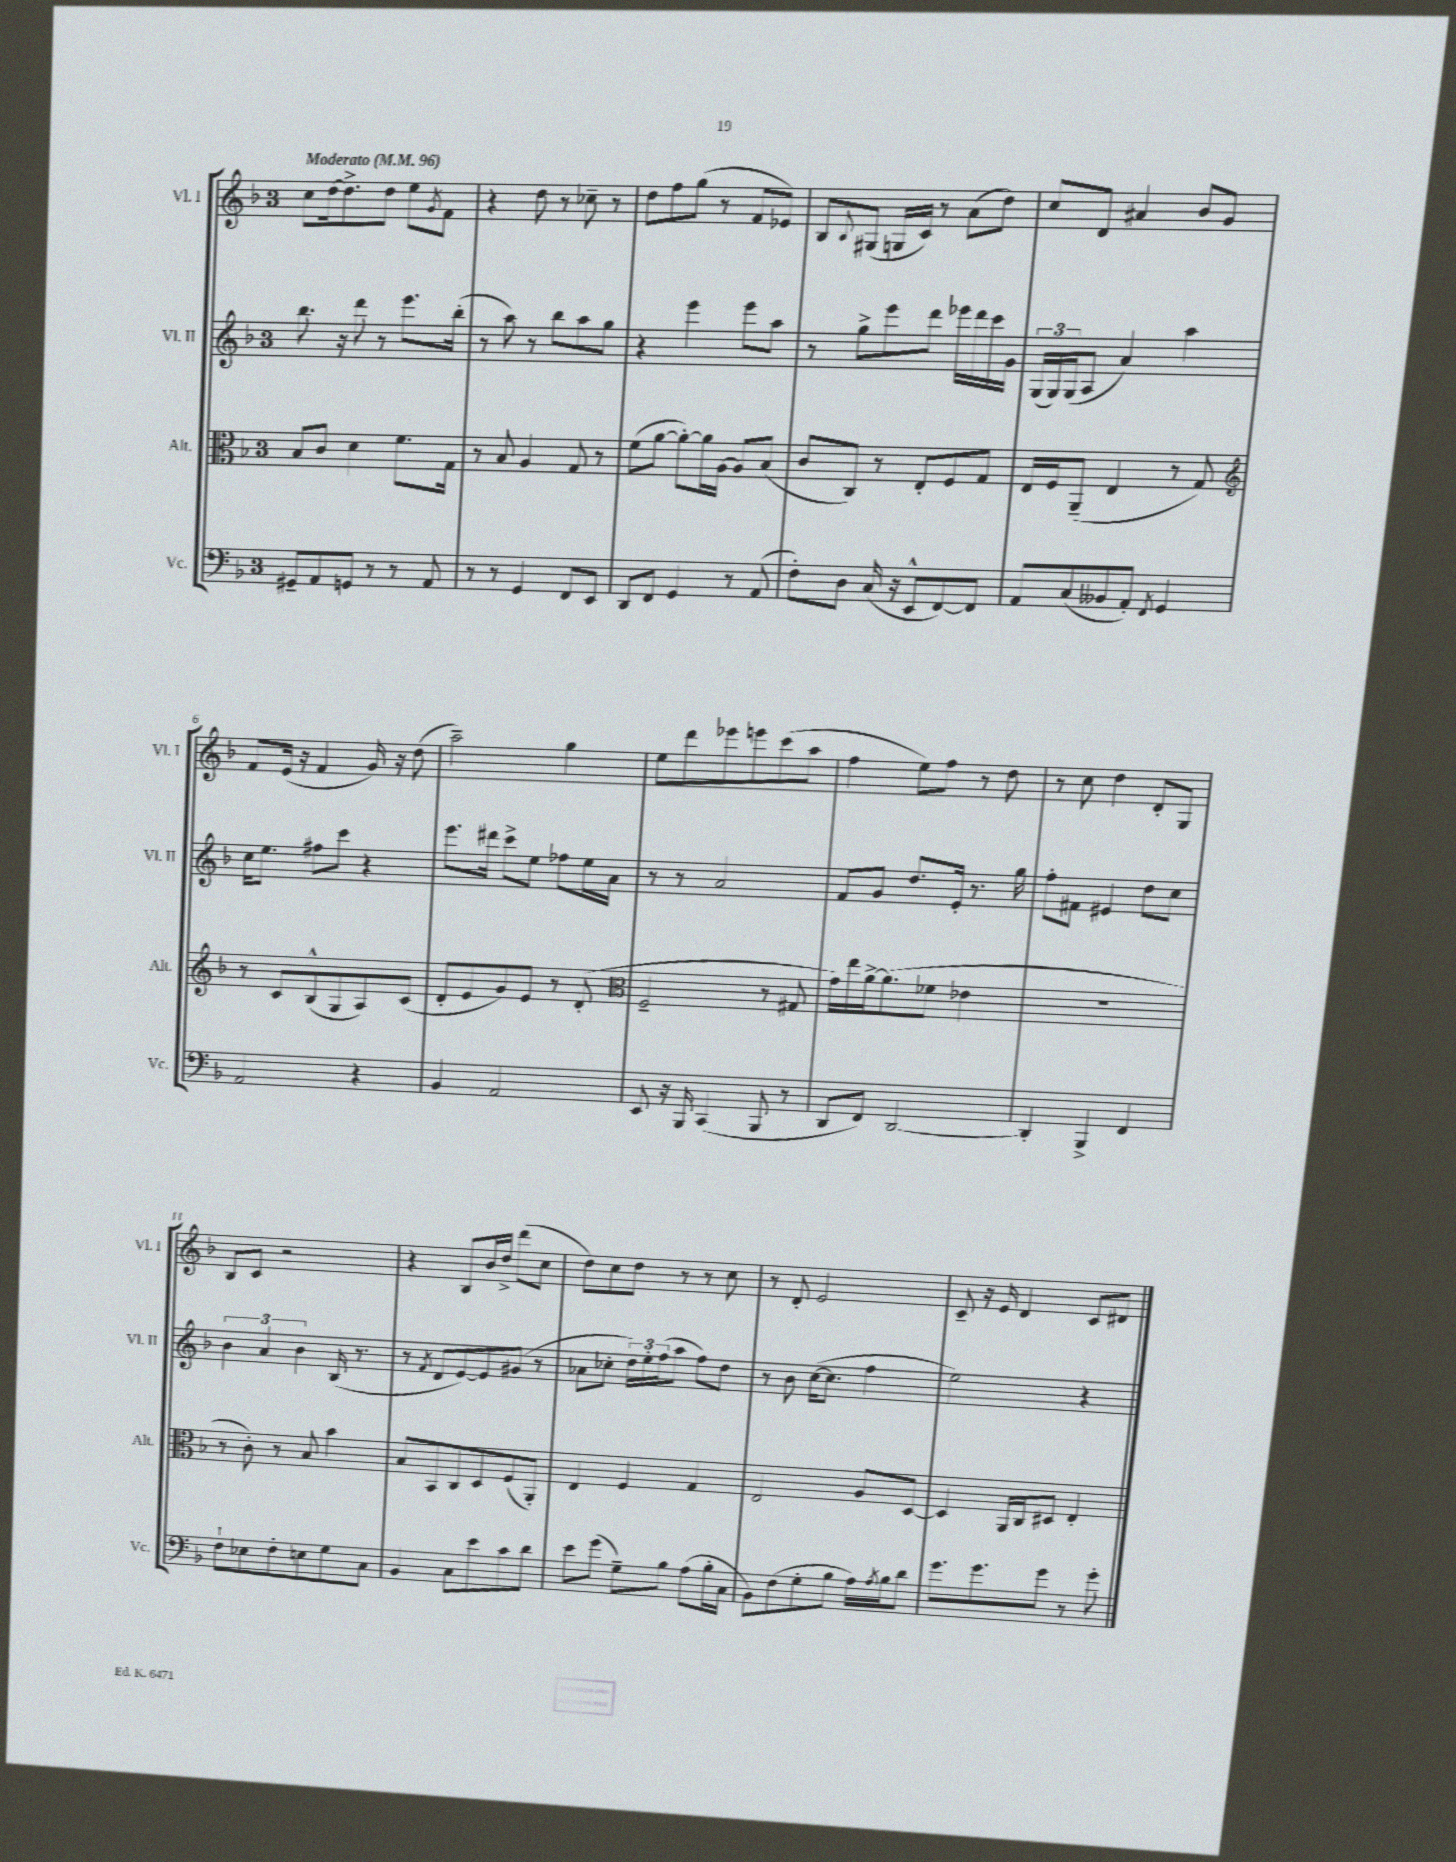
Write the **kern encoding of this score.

**kern	**kern	**kern	**kern
*staff4	*staff3	*staff2	*staff1
*clefF4	*clefC3	*clefG2	*clefG2
*k[b-]	*k[b-]	*k[b-]	*k[b-]
*M3/4	*M3/4	*M3/4	*M3/4
*MM96	*MM96	*MM96	*MM96
8GG#~	8B-	8.bb-	8cc
8AA	8c	.	[16dd
.	.	16r	8.dd^]
8GG	4d	8ddd	.
8r	.	8r	8dd
8r	8.f	8.eee	8ee
.	.	.	8qg
8AA	.	.	8f
.	16G	(16bb-'	.
=	=	=	=
8r	8r	8r	4r
8r	8B-	8aa)	.
4GG	4A	8r	8dd
.	.	8bb-	8r
8FF	8G	8aa	8cc-~
8EE	8r	8gg	8r
=	=	=	=
8DD	(8f	4r	8dd
8FF	[8a	.	8ff
4GG	8a'_)	4eee	(8gg
.	16a]	.	8r
.	[16A	.	.
8r	8A]	8eee	8f
(8AA	(8B-	8aa	8e-)
=	=	=	=
8F')	8c	8r	8B-
.	.	.	8qqB-
8D	8C)	8gg^	(8G#
(16C	8r	8eee	16G
16r	.	.	16c)
8EE^^	8E'	8ddd	8r
[8FF)	8F	16eee-	(8a
.	.	16ddd	.
8FF]	8G	16ccc	8dd)
.	.	16g	.
=	=	=	=
8AA	16E	(24G	8cc
.	.	24G)	.
.	16F	.	.
.	.	(24G	.
(8C	(8AA~	8A	8d
8BB--	4E	4a)	4a#
8AA')	.	.	.
8qFF	.	.	.
4GG	8r	4aa	8b-
.	8G)	.	8g
=	=	=	=
*	*clefG2	*	*
2AA	8r	16cc	8f
.	.	8.ee	.
.	8c	.	(16e
.	.	.	16r
.	(8B-^^	8ff#	4f
.	8G	8ccc	.
4r	8A)	4r	16g)
.	.	.	16r
.	(8c	.	(8dd
=	=	=	=
4BB-	8d'	8.eee	2aa~)
.	8e	.	.
.	.	16ddd#	.
2AA	8g)	8ccc^	.
.	8e	8ee	.
.	8r	8ff-	4gg
.	(8d'	16ee	.
.	.	16a	.
=	=	=	=
*	*clefC3	*	*
8EE	2F~	8r	8ee
16r	.	8r	8ddd
16BBB-	.	.	.
(4CC	.	2a	8eee-
.	.	.	8eee
8BBB-	8r	.	(8ccc
8r	8G#	.	8aa
=	=	=	=
8DD	16g)	8f	4ff
.	16ee	.	.
8FF)	[16a^	8g	.
.	(8.a]	.	.
[2DD	.	8.dd	8ee)
.	8f-	.	8ff
.	.	16e'	.
.	4e-	8.r	8r
.	.	.	8dd
.	.	16gg	.
=	=	=	=
4DD']	2.r	8ff'	8r
.	.	8f#	8cc
4BBB-^	.	4e#	4dd
4FF	.	8dd	8d'
.	.	8cc	8G
=	=	=	=
8F`	8r	6b-	8B-
8E-	8c')	.	8c
.	.	6a	.
8F'	8r	.	2r
.	.	6b-	.
8E	8B-	.	.
8G	4b-	(16B-	.
.	.	8.r	.
8C	.	.	.
=	=	=	=
4BB-	8B-	8r	4r
.	.	8qf	.
.	8BB-	8d	.
8C	8C	[8e)	8B-
8e	8D	8e]	16b-
.	.	.	16dd^
8c	(8F	(8g#	(8ddd
8d	8AA')	8r	8cc
=	=	=	=
8e	4E	8a-	8dd)
(8g	.	8cc-'	8cc
8G~)	4F	24dd)	8dd
.	.	24ee'	.
.	.	(24ff	.
8B-	.	8aa	8r
(8A	4G	8ff)	8r
16B-'	.	8dd	8cc
16C	.	.	.
=	=	=	=
8BB-)	2E	8r	8r
(8F	.	8b-	8d'
8G'	.	([16cc	2e
.	.	8.cc]	.
8B-	.	.	.
16A)	8A	4ff	.
8qA	.	.	.
16B-	.	.	.
8d	[8D	.	.
=	=	=	=
8.g	4D]	2ee)	8c~
.	.	.	16r
8.g	.	.	16e
.	16AA	.	4d
.	16C	.	.
8g	8D#	.	.
8r	4E'	4r	8c
8g'	.	.	8d#
==	==	==	==
*-	*-	*-	*-
